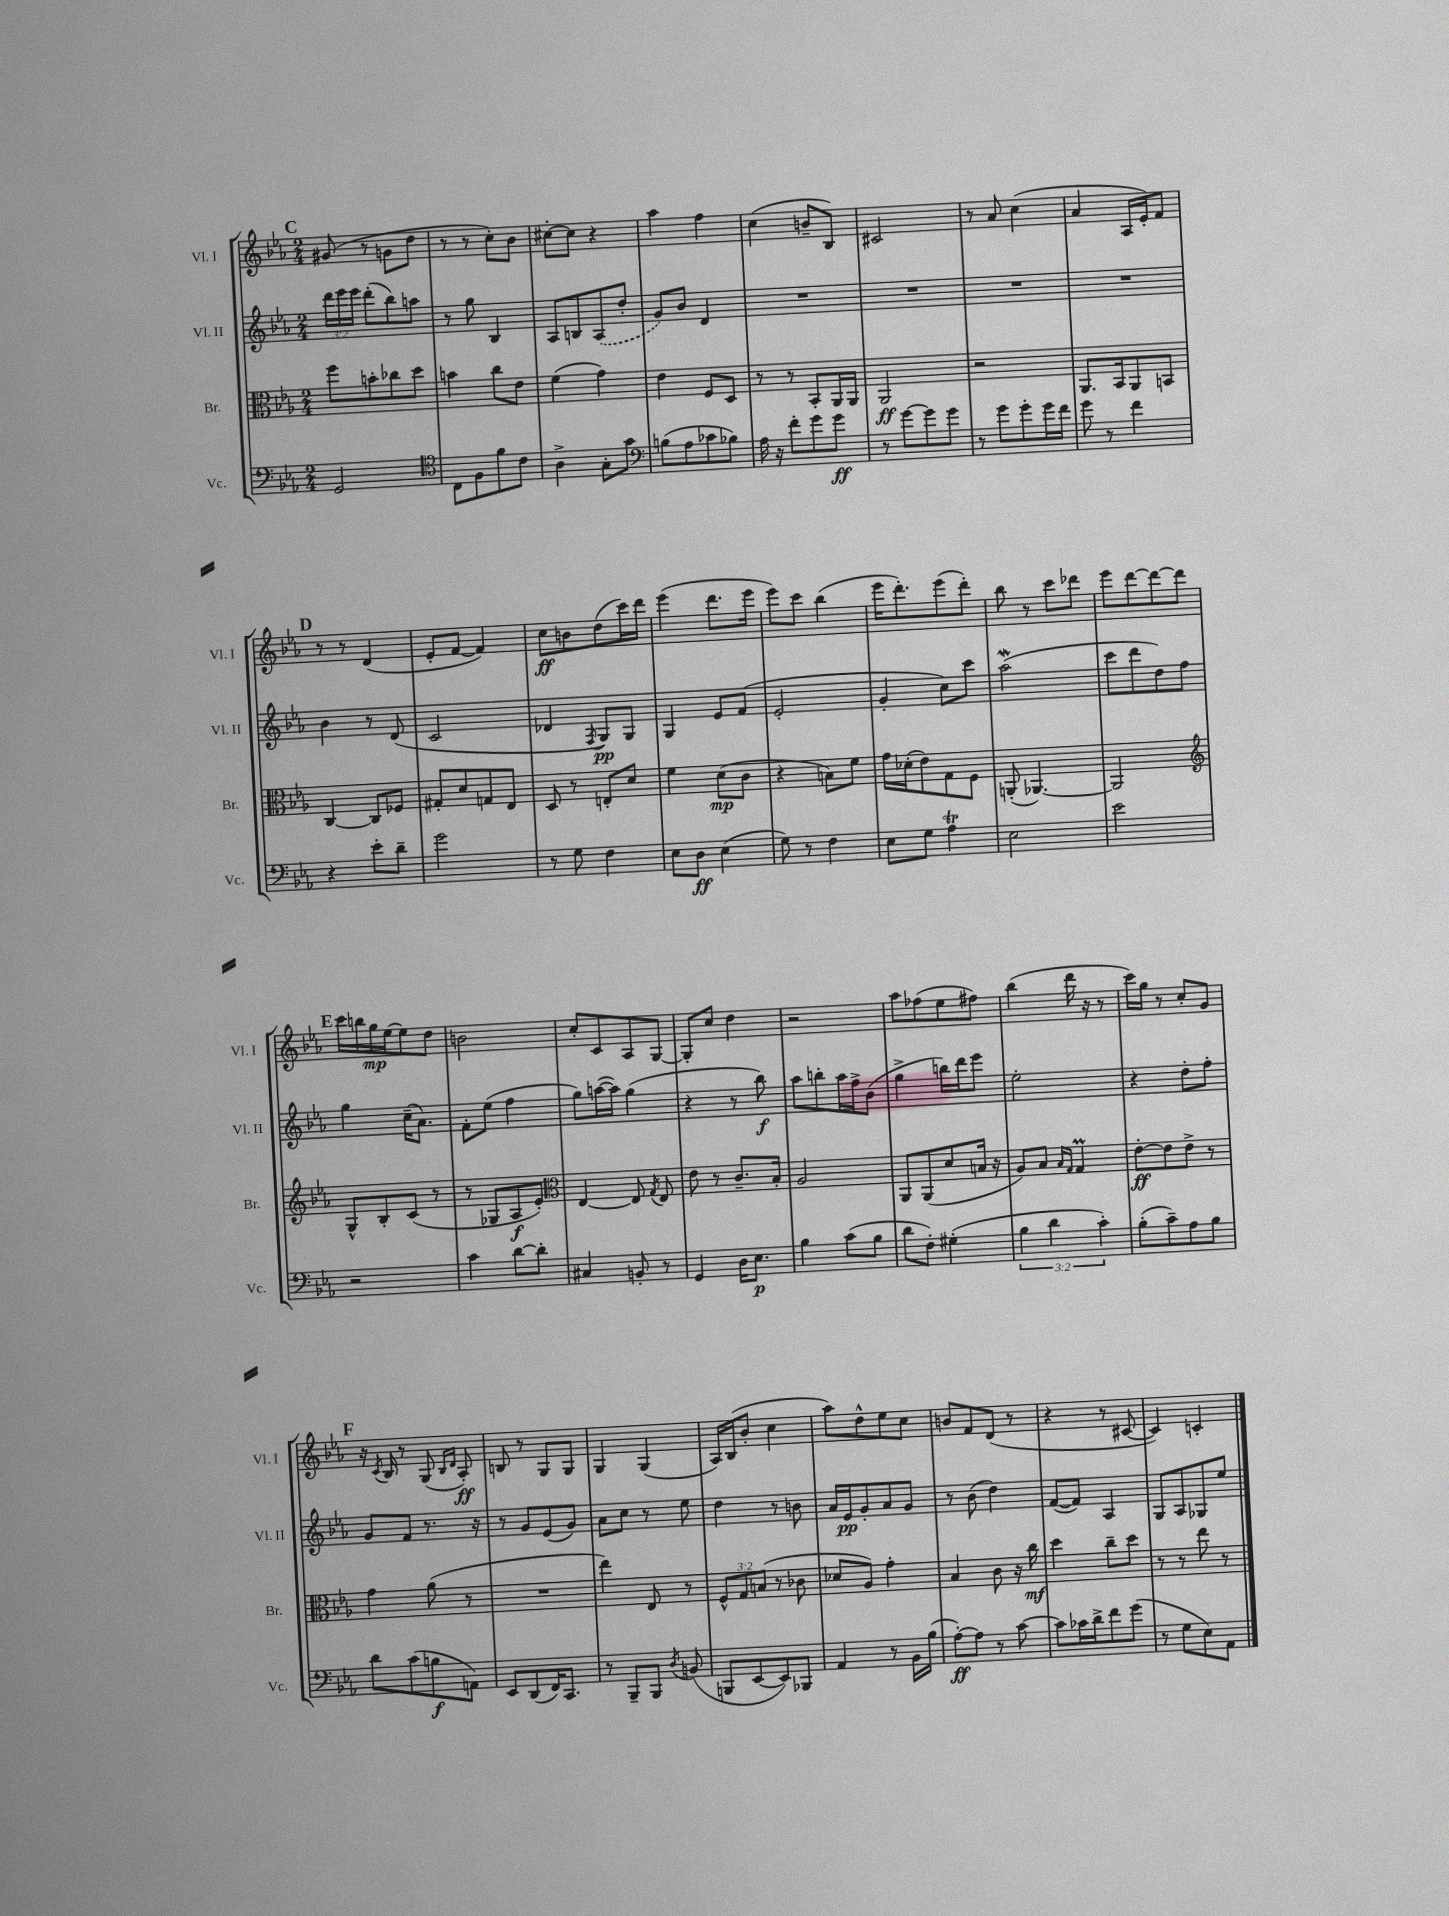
<<
\new StaffGroup <<
\new Staff = "s0" \with { instrumentName = "Vl. I" shortInstrumentName = "Vl. I" } {
    \clef treble \key ees \major \numericTimeSignature \time 2/4
    \autoBeamOff \mark \markup { \bold "C" } gis'8( r8 g'8[ d''8] |
    r8 r8 c''8[-.) bes'8] |
    cis''8[~-. cis''8] r4 |
    aes''4 f''4 |
    c''4( b'8[-- bes8]) |
    cis'2 |
    r8 aes'8 c''4( |
    aes'4 aes16[ ees'16-.) f'8] |
    \mark \markup { \bold "D" } r8 r8 d'4( |
    ees'8[-. f'8]~ f'4) |
    c''8[\ff b'8 d''8( c'''16) d'''16] |
    ees'''4( d'''8.[ ees'''16] |
    ees'''8[) c'''8] bes''4( |
    ees'''16[ d'''8.-.) ees'''8( d'''8]-.) |
    bes''8 r8 c'''8[ des'''8] |
    ees'''8[ d'''8~ d'''8~ d'''8] |
    \mark \markup { \bold "E" } c'''16[ b''16 g''16\mp ees''16~ ees''8 d''8] |
    b'2 |
    c''8[-. c'8 aes8 g8]~ |
    g8[-. c''8] d''4 |
    r2 |
    aes''8[ fes''8( ees''8 fis''8]) |
    bes''4( d'''16 r16 r8 |
    c'''16[) g''16] r8 c''8[-. g'8] |
    \mark \markup { \bold "F" } r16 \acciaccatura { c'8 } bes16 r8 g8( \grace { bes16[ d'16] } aes8-.\ff) |
    b8 r8 g8[ g8] |
    g4 g4( |
    aes16[) bes16( bes'8]-. c''4 |
    aes''8[) d''8-^ ees''8 c''8] |
    b'8[ f'8 d'8]( r8 |
    r4 r8 cis'8~ |
    cis'4) c'4-. \bar "|." |
}
\new Staff = "s1" \with { instrumentName = "Vl. II" shortInstrumentName = "Vl. II" } {
    \clef treble \key ees \major \numericTimeSignature \time 2/4 \override Staff.TupletNumber.text = #tuplet-number::calc-fraction-text
    \autoBeamOff \mark \markup { \bold "C" } \tuplet 3/2 { d'''16[ ees'''16 ees'''16] } d'''8[-.( bes''8) a''8] |
    r8 g''8 bes4 |
    aes8[ b8 \once \slurDashed aes8( d''8]-. |
    g'8[) bes'8] d'4 |
    R2 |
    R2 |
    R2 |
    R2 |
    \mark \markup { \bold "D" } bes'4 r8 d'8( |
    c'2 |
    des'4 \acciaccatura { f8 } g8[\pp) g8] |
    g4 ees'8[ f'8]( |
    ees'2-. |
    g'4-. c''8[) c'''8] |
    aes''2\mordent( |
    c'''8[ d'''8 d''8) f''8] |
    \mark \markup { \bold "E" } g''4 c''16[--( aes'8.]) |
    f'8[-. ees''8]( f''4 |
    g''8[) a''16~( a''16]) g''4( |
    r4 r8 bes''8\f) |
    aes''8[ b''8-. aes''16 f''16-> bes'8]( |
    g''4-> b''16[) d'''16 ees'''8] |
    ees''2-. |
    r4 d''8[-. f''8]-. |
    \mark \markup { \bold "F" } g'8[ f'8] r8. r16 |
    r8 g'8[ ees'8( g'8]) |
    aes'8[ c''8] r8 ees''8 |
    d''4 r8 b'8 |
    aes'16[ ees'16\pp g'8-. aes'8 g'8] |
    r8 bes'8( d''4) |
    f'8[~( f'8]) aes4 |
    g8[ aes8 ges8 ees''8] \bar "|." |
}
\new Staff = "s2" \with { instrumentName = "Br." shortInstrumentName = "Br." } {
    \clef alto \key ees \major \numericTimeSignature \time 2/4 \override Staff.TupletNumber.text = #tuplet-number::calc-fraction-text
    \autoBeamOff \mark \markup { \bold "C" } f''8[ b'8-. ces''8 d''8] |
    b'4 c''8[ ees'8] |
    f'4( g'4) |
    ees'4 f8[ d8] |
    r8 r8 bes,8[-. aes,16 aes,16] |
    aes,2\ff |
    r2 |
    aes,8.[ bes,16 aes,8 b,8] |
    \mark \markup { \bold "D" } c4~ c8[ fes8] |
    gis8[-. d'8 g8 ees8] |
    d8 r8 e8[-. d'8] |
    f'4 d'8[\mp( c'8] |
    r4 b8[) f'8] |
    g'16[ des'16-.( ees'8) g8 f8] |
    a,8-.( aes,4.~) |
    aes,2 |
    \mark \markup { \bold "E" } \clef treble g8[-^ bes8-. c'8]( r8 |
    r8 ges8[ aes8\f ees'8]-.) |
    \clef alto ees4~ ees8 \acciaccatura { g8 } ees8 |
    ees'8 r8 c'8.[-- bes16]-. |
    aes2 |
    aes,8[ aes,8( d'8 b16] r16 |
    aes8[) bes8] \grace { bes16[ g16] } g4\prall |
    ees'8[~-.\ff ees'8 ees'8]-> r8 |
    \mark \markup { \bold "F" } g'4 aes'8( r8 |
    R2 |
    ees''4) ees8 r8 |
    \tuplet 3/2 { f8[-^ g8 b8]( } r8 ces'8 |
    des'8[ aes8]) g'4-. |
    bes4 c'8 r16 c''16\mf |
    d''4 c''8[-- d''8] |
    r8 r8 ees''8 r8 \bar "|." |
}
\new Staff = "s3" \with { instrumentName = "Vc." shortInstrumentName = "Vc." } {
    \clef bass \key ees \major \numericTimeSignature \time 2/4 \override Staff.TupletNumber.text = #tuplet-number::calc-fraction-text
    \autoBeamOff \mark \markup { \bold "C" } g,2 |
    \clef tenor c8[ f8 f'8 c'8] |
    aes4-> g8[-. g'8] |
    \clef bass b8[( aes8 ces'8 bes8]) |
    aes16 r16 f'8[-. g'8 g'8]\ff |
    r8 g'8[~ g'8 g'8] |
    r8 g'8[ g'8-. g'16 f'16] |
    g'8 r8 f'4 |
    \mark \markup { \bold "D" } r4 ees'8[-. d'8]-- |
    g'2 |
    r8 g8 f4 |
    ees8[ d8]\ff ees4( |
    g8) r8 f4 |
    ees8[ g8] aes4\trill |
    ees2 |
    ees'2 |
    \mark \markup { \bold "E" } r2 |
    c'4 d'8[~ d'8]-. |
    cis4 b,8-. r8 |
    g,4 d16[ ees8.]\p |
    bes4 c'8[( bes8] |
    d'8[ f8]-.) gis4-.( |
    \tuplet 3/2 { bes4 d'4 c'4-.) } |
    bes8[-.( c'8--) aes8 bes8] |
    \mark \markup { \bold "F" } d'8[ c'8( b8\f a,8]) |
    ees,8[ d,8( f,16) c,8.] |
    r8 bes,,8[-- bes,,8] \acciaccatura { d8 } b,8( |
    b,,8[ ees,8~ ees,8) bes,,8] |
    aes,4 r8 bes,16[ bes16]( |
    aes8[~-.\ff) aes8] r8 c'8~ |
    c'8[ ces'16 d'16-> f'8 g'8]( |
    r8 g8[ ees8) aes,8] \bar "|." |
}
>>
>>
\layout { \context { \Score \remove "Bar_number_engraver" } }
